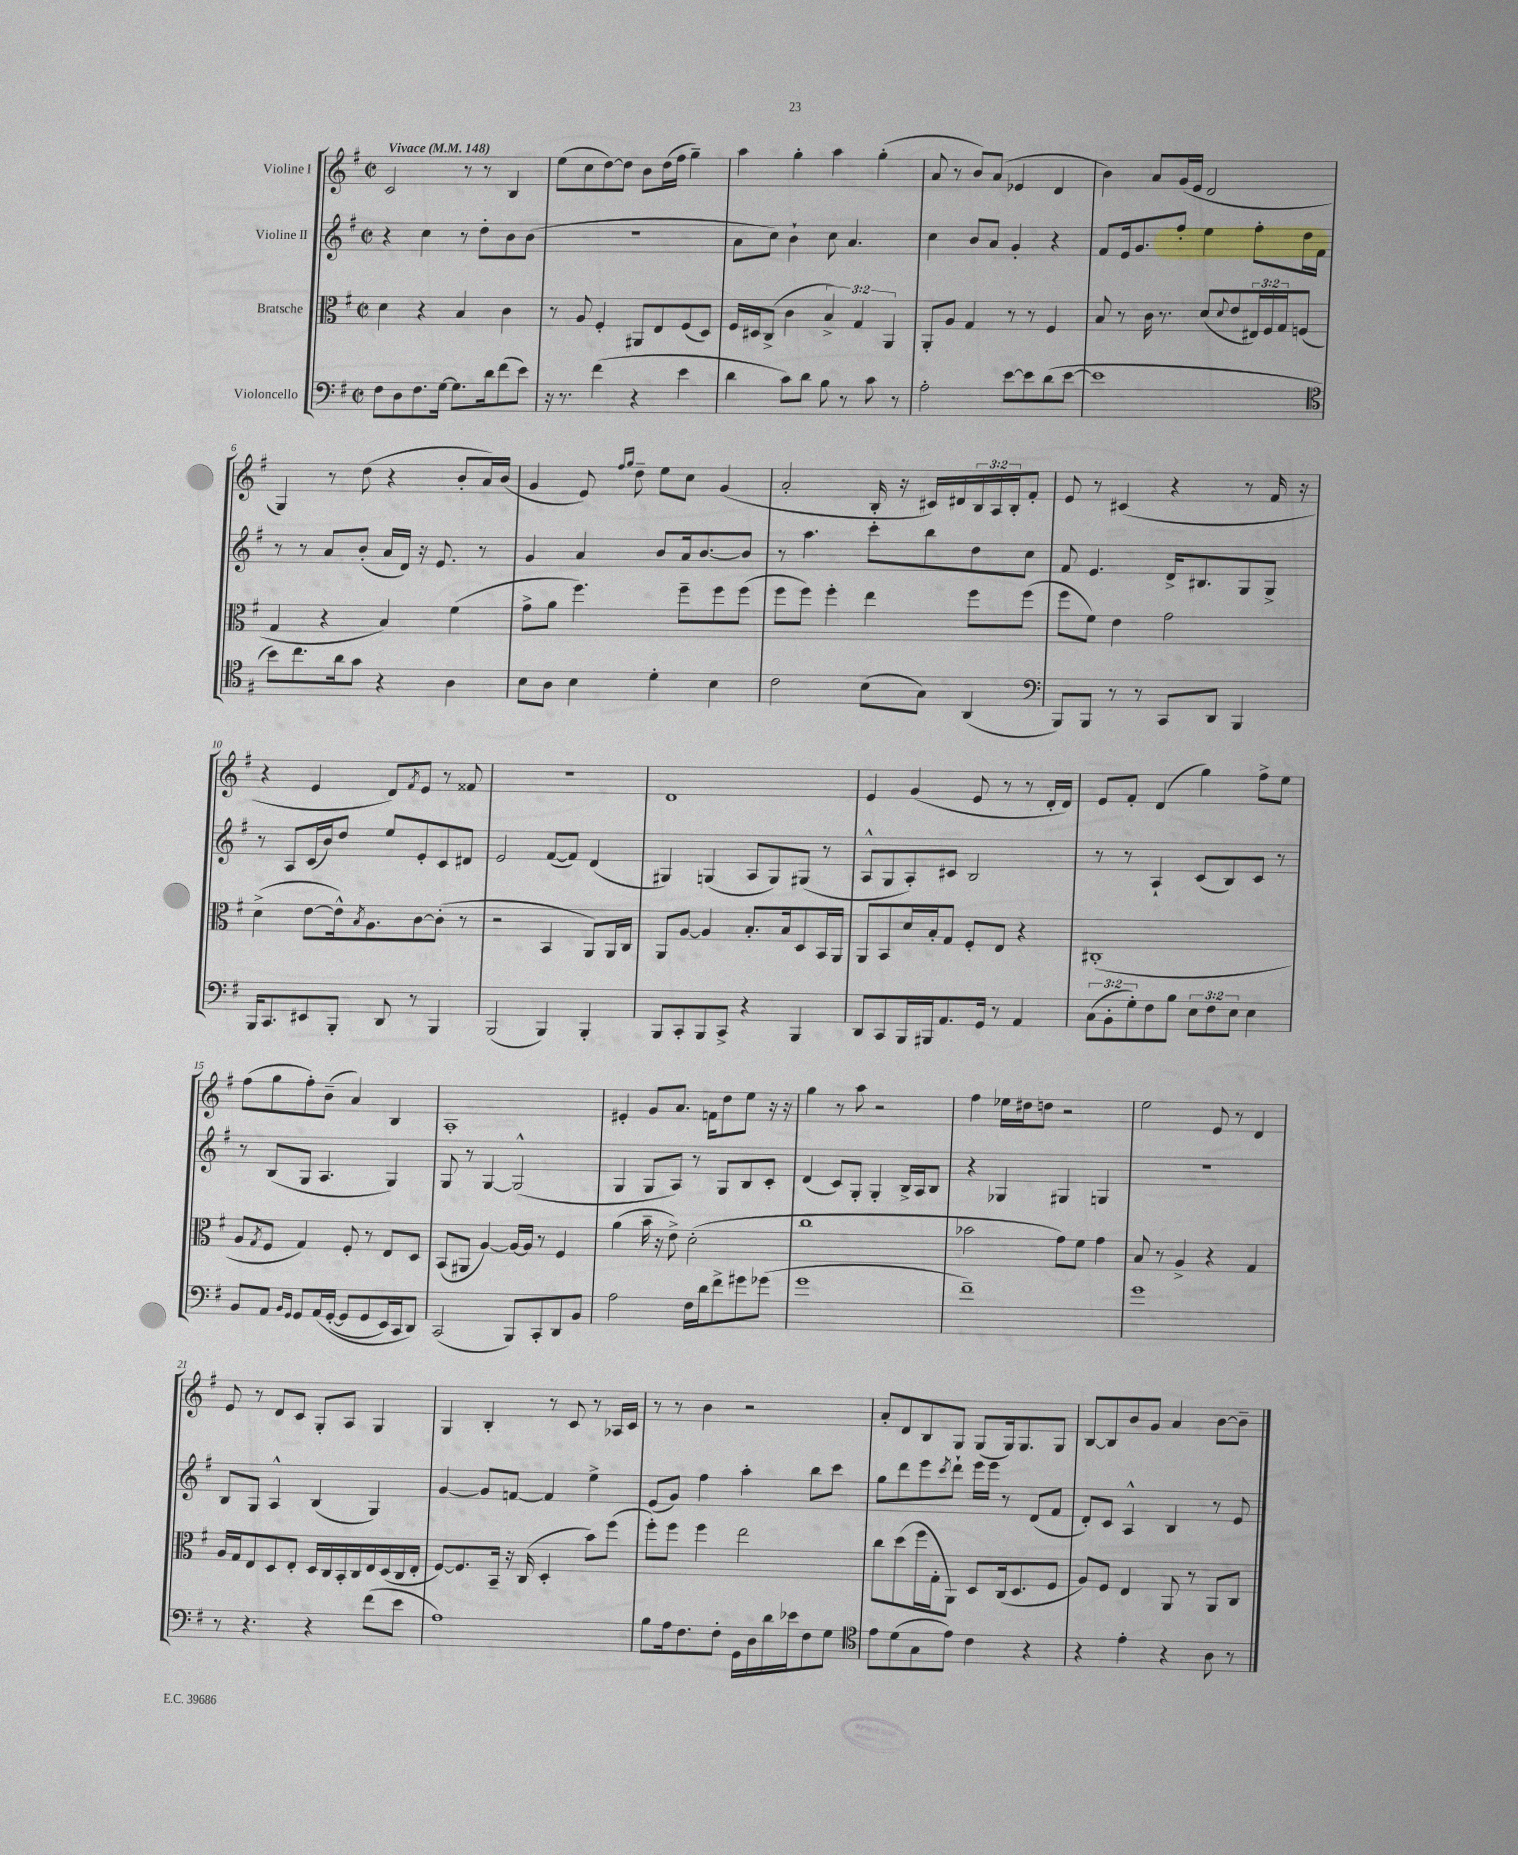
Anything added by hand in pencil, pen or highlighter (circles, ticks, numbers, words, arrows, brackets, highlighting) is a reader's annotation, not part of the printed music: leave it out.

**kern	**kern	**kern	**kern
*staff4	*staff3	*staff2	*staff1
*clefF4	*clefC3	*clefG2	*clefG2
*k[f#]	*k[f#]	*k[f#]	*k[f#]
*M2/2	*M2/2	*M2/2	*M2/2
*met(c|)	*met(c|)	*met(c|)	*met(c|)
*MM148	*MM148	*MM148	*MM148
8F#\L	4d\	4r	2c/
8D\	.	.	.
8.F#\	4r	4cc\	.
[16G\Jk	.	.	.
8.G\]L	4B/	8r	8r
.	.	8dd'\L	8r
16d\k	.	.	.
(8f#\	4c\	8b\	4B/
8e\J)	.	(8b\J	.
=	=	=	=
16r	8r	1r	(8ee\L
8.r	.	.	.
.	8A/	.	8cc\
(4f#\	4F#'/	.	[8dd\)
.	.	.	8dd\]J
4r	8AA#/L	.	8b\L
.	8E/	.	(16dd\L
.	.	.	16ff#\JJ
4e\	(8F#/	.	4gg~\)
.	8D/J)	.	.
=	=	=	=
4d\	16F#/LL	8a\L	4aa\
.	16D#/J	.	.
.	(8C^/J	8cc\J)	.
8c\L)	4c\	4b`\	4gg'\
8d\J	.	.	.
8B\	6B^/)	8cc\	4aa\
8r	.	4.a/	.
.	6G/	.	.
8c\	.	.	(4gg'\
.	6AA/	.	.
8r	.	.	.
=	=	=	=
2A'\	8AA'/L	4cc\	8a/
.	8A/J	.	8r
.	4G/	8b/L	8b/L)
.	.	8a/J	(8a/J
[8e\L	8r	4g'/	4e-/
8e\]	8r	.	.
(8d\	4F#/	4r	4d/
[8e\J	.	.	.
=	=	=	=
1e]	8B/	8f#/L	4b\)
.	8r	16e/k	.
.	.	8.g/	.
.	16c\	.	8a/L
.	8.r	.	.
.	.	8ff#'/J	(16g/L
.	.	.	16e/JJ
.	(8d/L	4ee\	2d/
.	8qqd/	.	.
.	8e/	.	.
.	24E#/L)	8ff#'\L	.
.	24F#/	.	.
.	24G/J	.	.
.	(8F/J	16dd\L	.
.	.	16f#\JJ	.
=	=	=	=
*clefC4	*	*	*
8b\L)	4G/	8r	4G/)
8.cc\	.	8r	.
.	4r	8a/L	8r
16a\k	.	.	.
8g\J	.	(8b'/J	(8dd\
4r	4B/)	16a/LL	4r
.	.	16d/JJ)	.
.	.	16r	.
.	.	8.e/	.
4A\	(4f#\	.	8b'/L
.	.	8r	16a/L)
.	.	.	(16b/JJ
=	=	=	=
8B\L	8g^\L	4g/	4g/
8A\J	8a\J	.	.
4B\	4.ff#\)	4a/	8e/)
.	.	.	16qqff#/LL
.	.	.	16qqgg/JJ
.	.	.	8dd~\
4d'\	.	8b/L	8ee\L
.	8ff#~\L	16a/k	8cc\J
.	.	[8.b/	.
4B\	8ff#\	.	(4g/
.	(8ff#\J	8b/]J	.
=	=	=	=
2c\	8ff#\L	8r	2a'/
.	8ff#\J)	4.aa\	.
.	4ff#'\	.	.
(8B\L	4ee\	8ccc'\L	16B'/
.	.	.	16r
8G\J)	.	8bb\	16c#/LL)
.	.	.	16d#/
(4AA/	8ff#\L	8dd\	24B/
.	.	.	24A/
.	.	.	24B'/J
.	(8ff#\J	8cc\J	8f#'/J
=	=	=	=
*clefF4	*	*	*
8BBB/L)	8ff#\L	8f#/	8e/
8BBB/J	8f#\J)	4.e/	8r
8r	4e\	.	(4c#/
8r	.	.	.
8CC/L	2g\	16d^/LK	4r
.	.	8.B#/	.
8DD/J	.	.	.
4BBB/	.	8G/	8r
.	.	8G^/J	16f#/
.	.	.	16r
=	=	=	=
16BBB/LK	(4d^\	8r	4r
8.CC/	.	.	.
.	.	8A/L	.
8EE#/	[8e\L	(16c/L	4e/
.	.	16b/J)	.
8BBB'/J	16e^^\]k)	8dd/J	.
.	8qB/	.	.
.	8.A\	.	.
8DD/	.	8ee/L	8d/L)
.	.	.	8qf#/
8r	[8c\	8e'/	8e/J
4BBB/	(8c'\]J	8c/	8r
.	8r	8d#/J	8f##/
=	=	=	=
(2BBB/	2r	2e/	1r
4BBB/)	4BB/	([8f#/L	.
.	.	8f#/]J)	.
4BBB'/	8AA/L)	(4d/	.
.	16AA/L	.	.
.	16C/JJ	.	.
=	=	=	=
8BBB/L	8AA/L	4G#/)	1d
8CC'/	[8A/J	.	.
8BBB/	4A/]	(4G/	.
8CC^/J	.	.	.
4r	8.B'/L	8A/L	.
.	.	8G/)	.
.	16B/k	.	.
4BBB/	8D/	(8G#/J	.
.	16BB/L	8r	.
.	16AA/JJ	.	.
=	=	=	=
8DD/L	8AA/L	8A^^/L	4e/
8CC/	8BB/	8G/	.
16BBB/L	16d/L	8A'/)	(4g/
16BBB#/J	16B'/J	.	.
8.AA/	8G/J	8c#/J	.
.	8F#'/L	2B/	8e/
16GG/Jk	.	.	.
8r	8E/J	.	8r
4AA/	4r	.	8r
.	.	.	16d'/LL
.	.	.	16d/JJ)
=	=	=	=
(12C\L	(1C#'	8r	8e/L
12BB'\	.	.	.
.	.	8r	8f#'/J
12G'\)	.	.	.
8F#\	.	4A`/	(4d/
8B\J	.	.	.
12E\L	.	(8c/L	4gg\)
12F#\	.	.	.
.	.	8B/)	.
12E\J	.	.	.
4E\	.	8c/J	8ff#^\L
.	.	8r	8ee\J
=	=	=	=
8BB/L	8A/L	8r	(8ff#\L
.	8qG/	.	.
8AA/J	8F#/J	(8B/L	8gg\
16qqBB/LL	.	.	.
16qqGG/JJ	.	.	.
8GG/L	4G/)	8G/J	8ff#'\)
&(16AA/L	.	4.A/	(8b~\J
([16GG'/JJ	.	.	.
8GG/]L	8F#'/	.	4a/)
8GG/	8r	.	.
16EE/L)	8E/L	4G/)	4B/
16CC/J	.	.	.
8DD/J&)	8D/J	.	.
=	=	=	=
(2CC/	(8BB/L	8G/	1A'
.	8AA#/J	8r	.
.	[4A/)	[4G/	.
8BBB/L)	16A/_LL	(2G^^/]	.
.	16A/]JJ	.	.
8CC'/	8r	.	.
8DD/	4F#/	.	.
8BB/J	.	.	.
=	=	=	=
2A\	(4a\	4G/	4e#'/
.	16b~\	8G/L	8g/L
.	16r	.	.
.	8e^\)	8A/J)	8.a/J
16F#\LL	(2d'\	8r	.
16d\J	.	.	16f\LK
8f#^\	.	8G/L	8dd\
8g#\	.	8B/	8ee\J
(8g-\J	.	8c'/J	16r
.	.	.	16r
=	=	=	=
1g	1cc	(4d/	4gg\
.	.	8c/L)	8r
.	.	8G'/J	8aa\
.	.	4G'/	2r
.	.	16B^/LL	.
.	.	16A/J	.
.	.	8B/J	.
=	=	=	=
1f#~)	2b-\	4r	4ff#\
.	.	4G-/	16ee-\LL
.	.	.	16dd#\J
.	.	.	8dd\J
.	8g\L)	4G#/	2r
.	8f#\J	.	.
.	4g\	4G/	.
=	=	=	=
1g	8B/	1r	2ee\
.	8r	.	.
.	4A^/	.	.
.	4r	.	8e/
.	.	.	8r
.	4G/	.	4d/
=	=	=	=
8r	16A/LL	8B/L	8e/
.	16G/J	.	.
4.r	8E/	8G/J	8r
.	8D/	4A^^/	8d/L
.	8E'/J	.	8c/J
4r	16D/LL	(4B/	8G'/L
.	16C/	.	.
.	16BB'/	.	8A/J
.	16C/	.	.
(8f#\L	16E/	4G/)	4G/
.	(16D/	.	.
8e\J	16C/	.	.
.	16E'/JJ	.	.
=	=	=	=
1A)	[8F#/L)	[4g/	4G/
.	8.F#/]	.	.
.	.	8g/]L	4B'/
.	16BB~/Jk	.	.
.	16r	[8f/J	.
.	(16C/	.	.
.	4D'/	4f/]	8r
.	.	.	8c/
.	8b\L)	4ee^\	8r
.	(8ff#\J	.	16A-/LL
.	.	.	16c/JJ
=	=	=	=
8B\L	8ff#'\L)	(8e/L	8r
16A\k	8ff#\J	8g/J)	8r
8.F#\	.	.	.
.	4ff#\	4ff#\	4b\
8F#'\J	.	.	.
16GG\LL	2ee\	4aa'\	2r
16D\	.	.	.
16d\	.	.	.
16e-\J	.	.	.
8F#\	.	8bb\L	.
8G\J	.	8ccc\J	.
=	=	=	=
*clefC4	*	*	*
8e\L	8cc\L	8gg\L	8a'/L
(8d\	(8dd\	8ddd\	8d/
8G\	16ff#\L	8eee\	8B/
.	16G'\J	.	.
.	.	8qccc/	.
8e\J)	8AA\J)	8ddd`\J	8G/J
4c\	8D/L	16eee\LL	(8G/L
.	.	16eee\JJ	.
.	(16C/k	8r	16G/k)
.	8.D/	.	8.G/
4r	.	(8d/L	.
.	8F#/J	8f#/J	8G/J
=	=	=	=
4r	8A/L)	8d'/L)	[8B/L
.	8F#/J	8c/J	8B/]
4e'\	4E/	4A^^/	8b/
.	.	.	8g/J
4r	8AA/	4B/	4a/
.	8r	.	.
8A\	8AA/L	8r	[8b\L
8r	8C/J	8e/	8b~\]J
==	==	==	==
*-	*-	*-	*-
